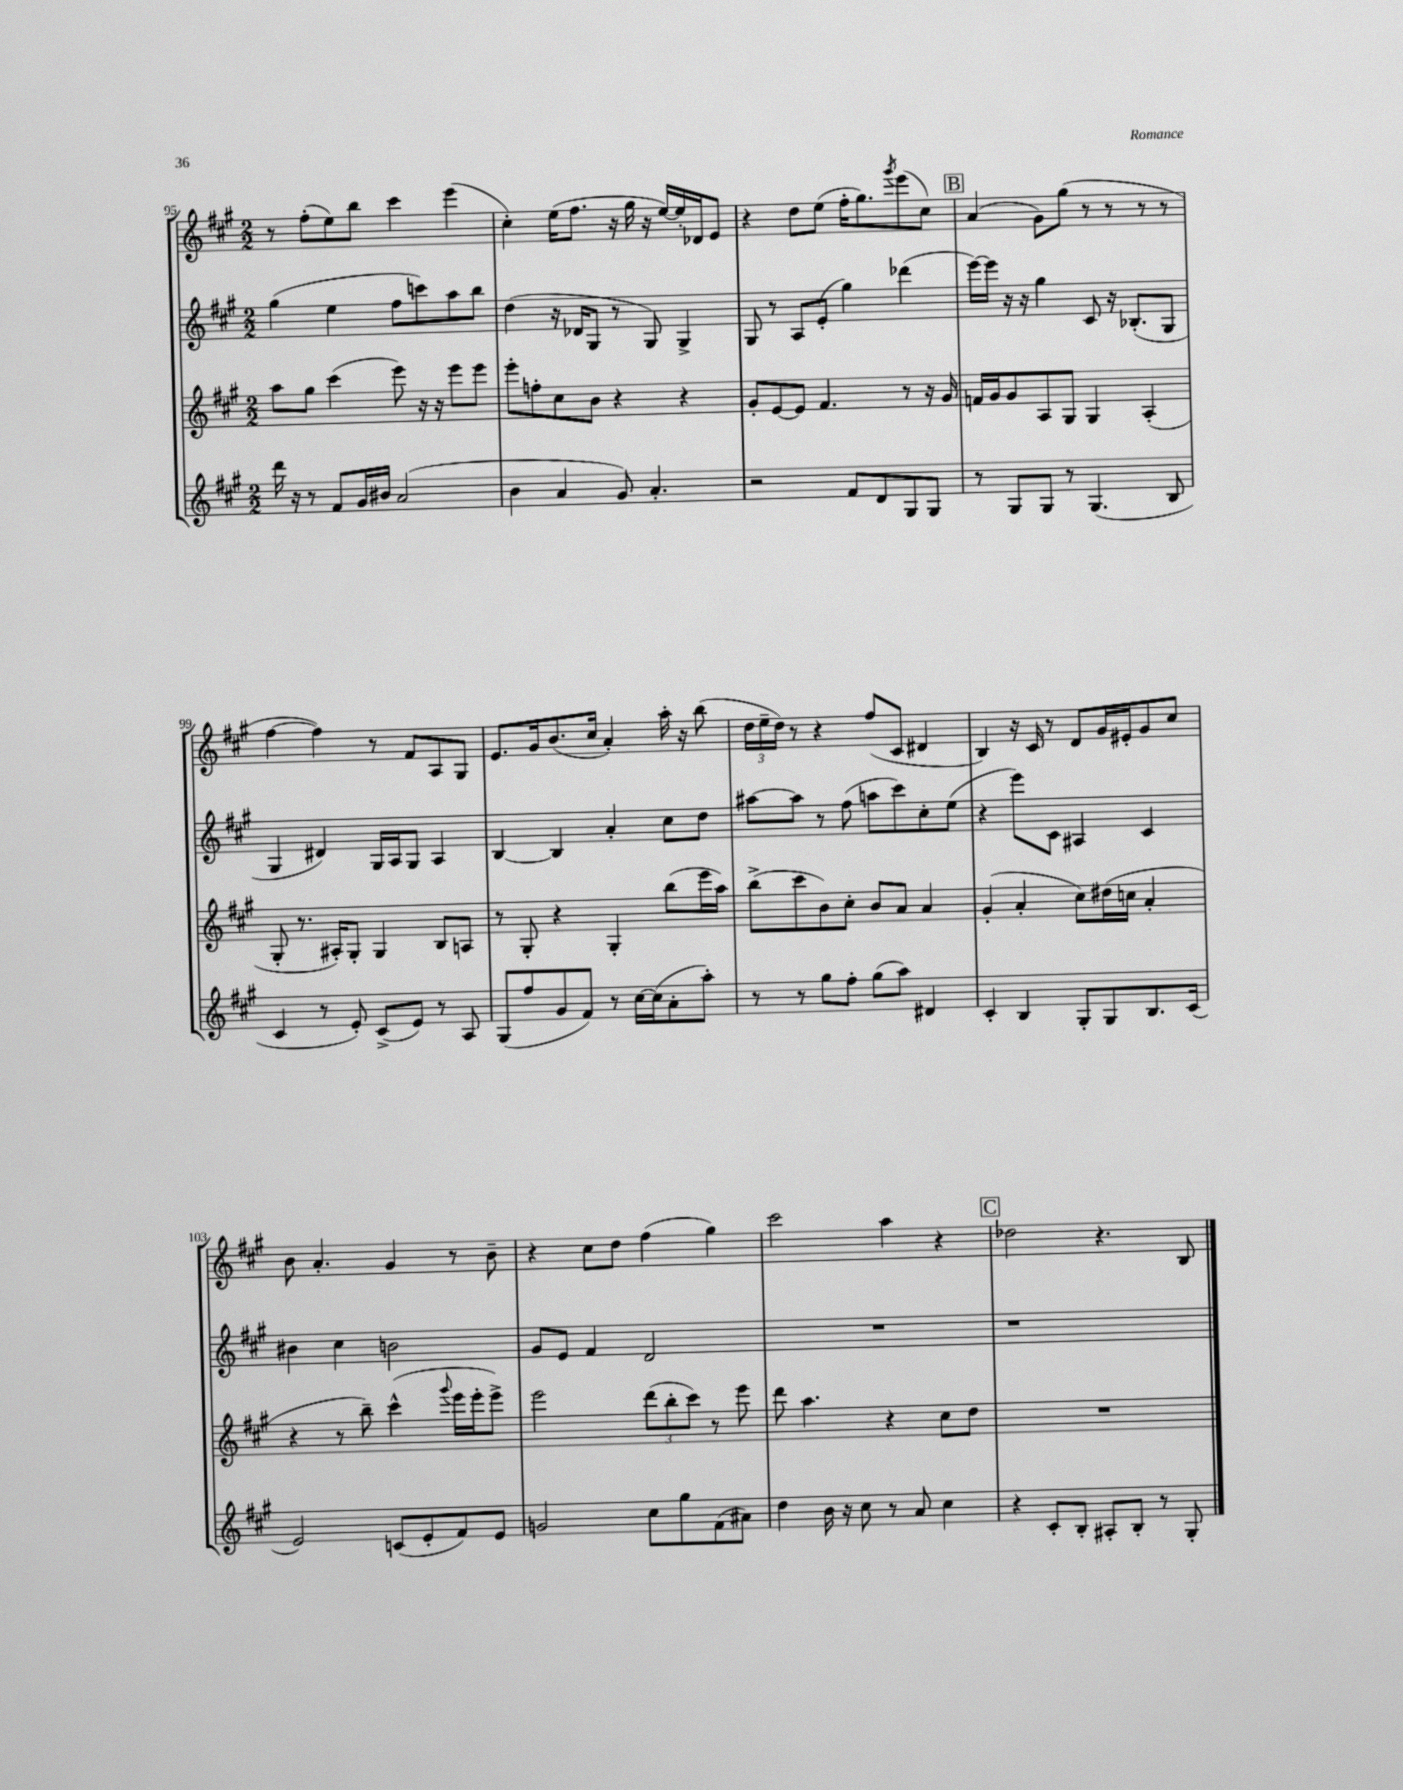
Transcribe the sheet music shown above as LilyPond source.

<<
\new StaffGroup <<
\new Staff = "s0" {
    \clef treble \key a \major \numericTimeSignature \time 2/2
    r8 fis''8-.( e''8) b''8 cis'''4 e'''4( |
    cis''4-.) e''16( fis''8. r16 gis''16 r16 e''16~) e''16-. des'16 e'8 |
    r4 d''8 e''8( fis''16-. gis''8.) \acciaccatura { gis'''8 } e'''8( cis''8) |
    \mark \markup { \box "B" } a'4( gis'8) gis''8( r8 r8 r8 r8 |
    fis''4~ fis''4) r8 fis'8 a8 gis8 |
    e'8. gis'16 b'8.( cis''16 a'4-.) a''16-. r16 b''8( |
    \tuplet 3/2 { d''16 e''16-- d''16) } r8 r4 fis''8( cis'8 dis'4 |
    b4) r16 cis'16 r8 d'8 gis'16 eis'16-. gis'8 cis''8 |
    b'8 a'4.-. gis'4 r8 b'8-- |
    r4 cis''8 d''8 fis''4( gis''4) |
    cis'''2 a''4 r4 |
    \mark \markup { \box "C" } des''2 r4. b8 \bar "|." |
}
\new Staff = "s1" {
    \clef treble \key a \major \numericTimeSignature \time 2/2
    gis''4( e''4 fis''8 c'''8) a''8 b''8 |
    d''4( r16 des'16 gis8 r8 gis8) gis4-> |
    gis8 r8 a8 e'8-.( gis''4) des'''4( |
    \mark \markup { \box "B" } e'''16~) e'''16 r16 r16 gis''4 cis'8 r16 bes8.-.( gis8 |
    gis4 dis'4) gis16 a16 gis8 a4 |
    b4~ b4 a'4-. cis''8 d''8 |
    ais''8~ ais''8 r8 fis''8( a''8 cis'''8) cis''8-. e''8( |
    r4 e'''8) cis'8 ais4 cis'4 |
    bis'4 cis''4 b'2 |
    gis'8 e'8 fis'4 d'2 |
    R1 |
    \mark \markup { \box "C" } r1 \bar "|." |
}
\new Staff = "s2" {
    \clef treble \key a \major \numericTimeSignature \time 2/2
    a''8 gis''8 cis'''4( e'''8) r16 r16 e'''8 e'''8 |
    e'''8-. f''8-. cis''8 b'8 r4 r4 |
    gis'8-. e'8~ e'8 fis'4. r8 r16 gis'16 |
    \mark \markup { \box "B" } f'16 gis'16 gis'8 a8 gis8 gis4 a4-.( |
    gis8-. r8. ais16-.) gis8-. gis4 b8 a8 |
    r8 gis8-. r4 gis4-. b''8( e'''16 a''16) |
    b''8->( cis'''8 b'8) cis''8-. b'8 a'8 a'4 |
    gis'4-.( a'4-. cis''8) dis''16( c''16 a'4-. |
    r4 r8 b''8--) cis'''4-^( \appoggiatura { gis'''8 } e'''16 e'''16-. e'''8->) |
    e'''2 \tuplet 3/2 { d'''8( b''8-. cis'''8) } r8 e'''8 |
    d'''8 a''4. r4 cis''8 d''8 |
    \mark \markup { \box "C" } R1 \bar "|." |
}
\new Staff = "s3" {
    \clef treble \key a \major \numericTimeSignature \time 2/2
    d'''16 r16 r8 fis'8 gis'16 bis'16 a'2( |
    b'4 a'4 gis'8) a'4.-. |
    r2 fis'8 d'8 gis8 gis8 |
    \mark \markup { \box "B" } r8 gis8 gis8 r8 gis4.( b8 |
    cis'4 r8 e'8-.) cis'8->( e'8) r8 a8 |
    gis8( fis''8 gis'8 fis'8) r8 cis''16~ cis''16( a'8-. a''8-.) |
    r8 r8 gis''8 fis''8-. gis''8( a''8) dis'4 |
    cis'4-. b4 gis8-. gis8 b8. cis'16( |
    e'2) c'8( e'8-. fis'8) e'8 |
    g'2 cis''8 gis''8 fis'8( ais'8) |
    d''4 b'16 r16 cis''8 r8 a'8 cis''4 |
    \mark \markup { \box "C" } r4 cis'8-. b8-. ais8-. b8-. r8 gis8-. \bar "|." |
}
>>
>>
\layout { \context { \Score currentBarNumber = #95 } }
